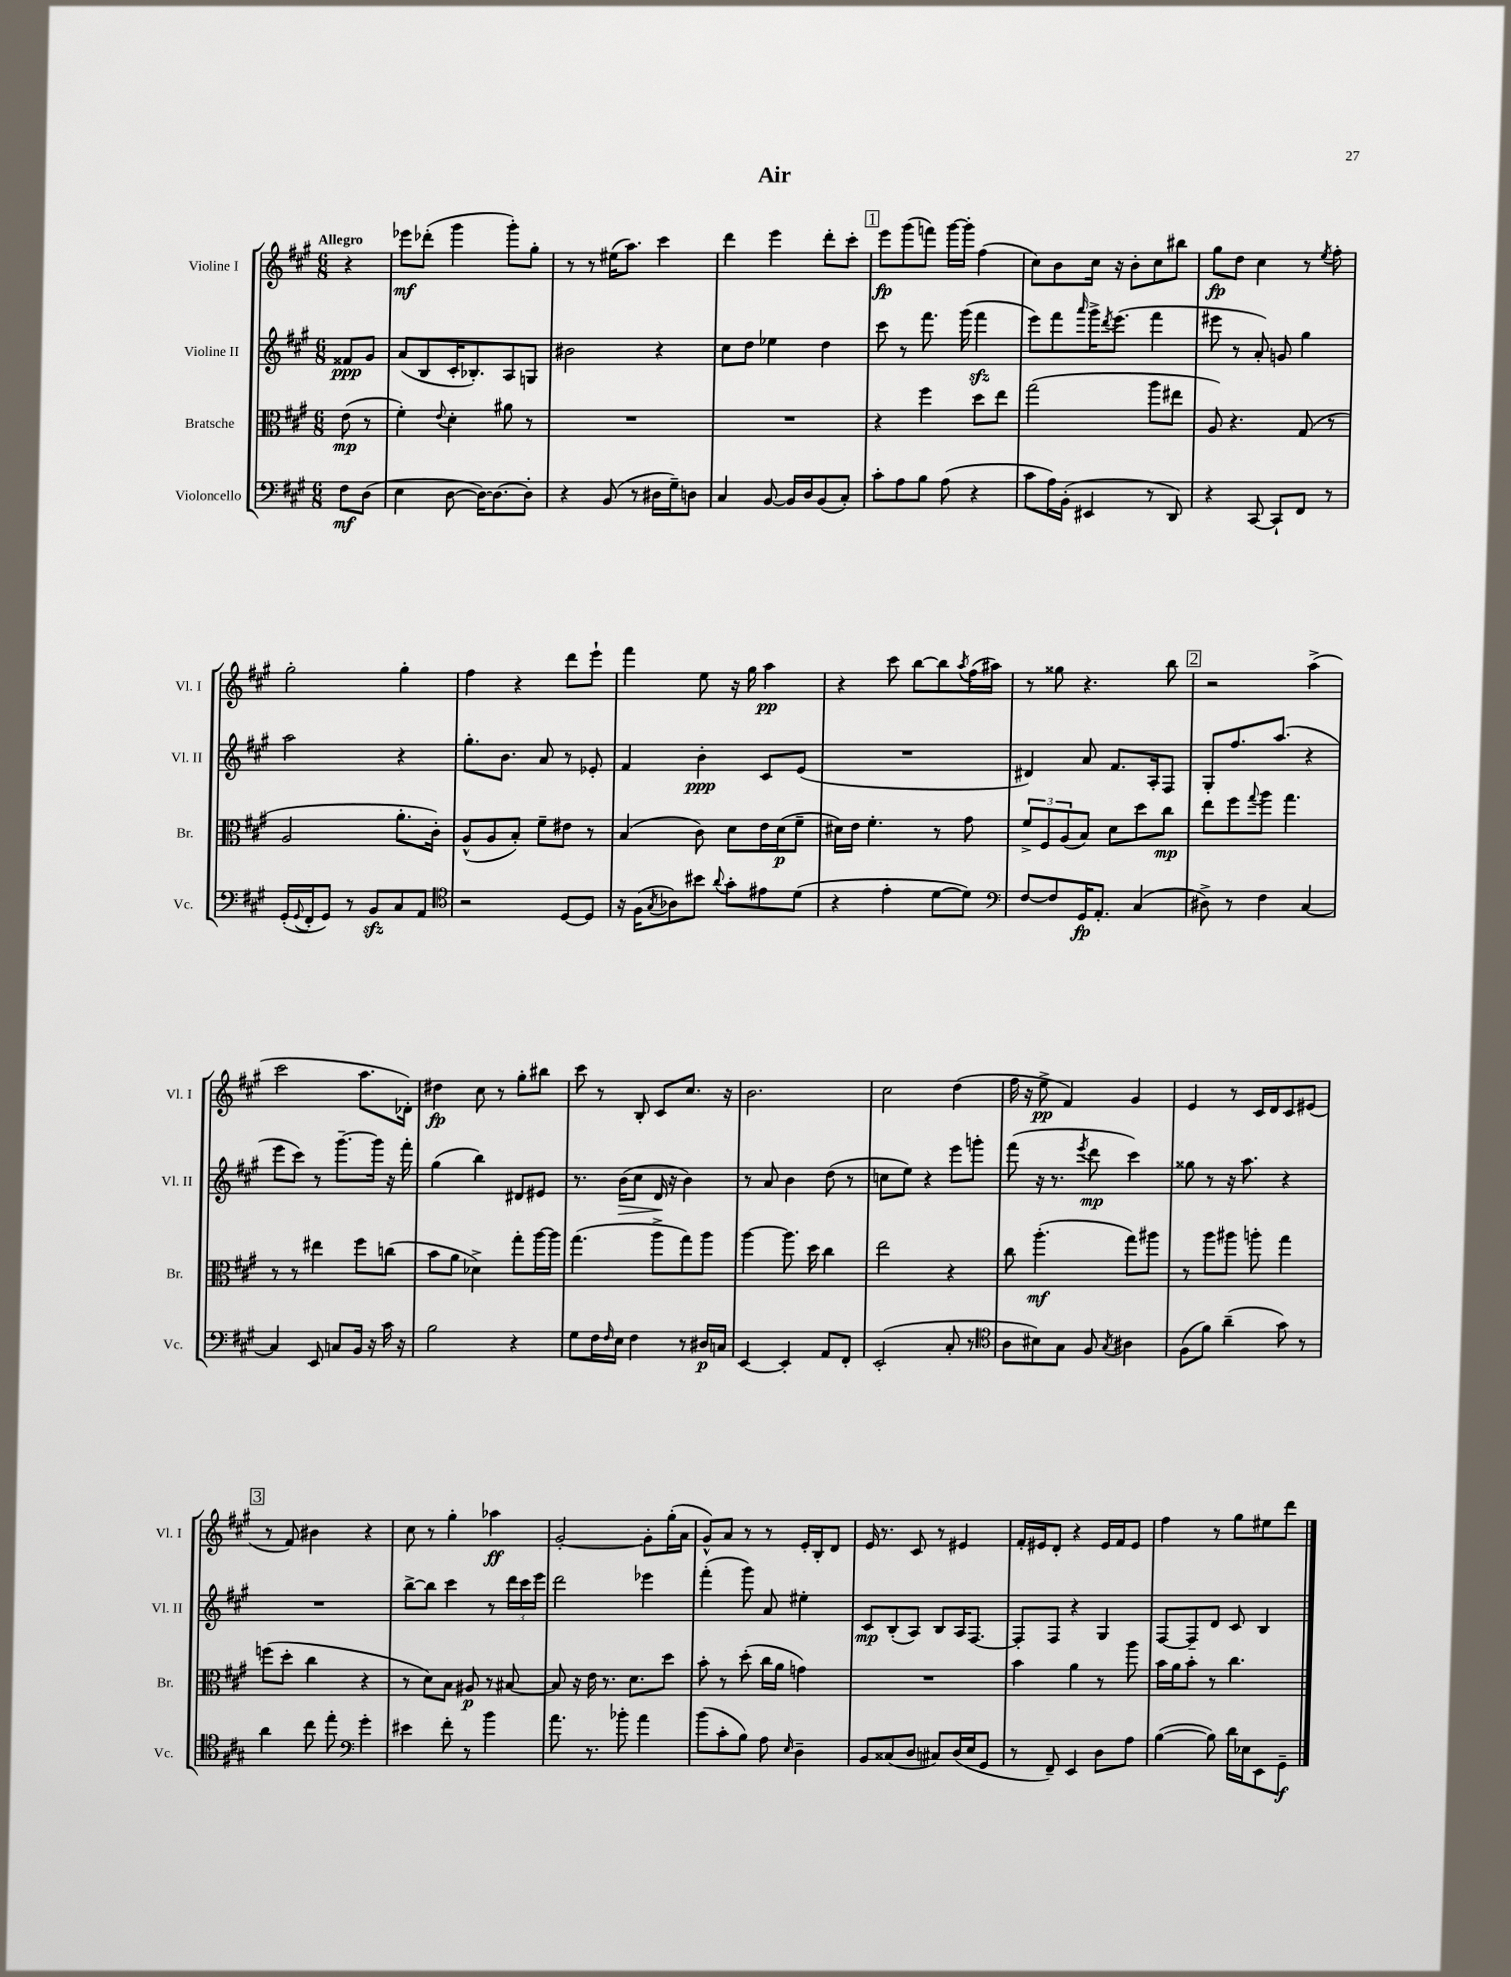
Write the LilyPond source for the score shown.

\header { title = "Air" }
<<
\new StaffGroup <<
\new Staff = "s0" \with { instrumentName = "Violine I" shortInstrumentName = "Vl. I" } {
    \clef treble \key a \major \numericTimeSignature \time 6/8 \partial 4 \tempo "Allegro"
    r4 |
    ees'''8\mf des'''8-.( gis'''4 gis'''8-.) gis''8-. |
    r8 r8 eis''16( a''8.) cis'''4 |
    d'''4 e'''4 d'''8-. cis'''8-. |
    \mark \markup { \box "1" } e'''8\fp gis'''8( f'''8) gis'''16~ gis'''16-. fis''4( |
    cis''8) b'8 cis''16 r16 b'8-. cis''8 bis''8 |
    gis''8\fp d''8 cis''4 r8 \acciaccatura { e''8 } fis''8-. |
    gis''2-. gis''4-. |
    fis''4 r4 d'''8 e'''8-! |
    fis'''4 e''8 r16 gis''16 a''4\pp |
    r4 cis'''8 b''8~ b''8 \acciaccatura { a''8 } fis''16( ais''16) |
    r8 gisis''8 r4. b''8 |
    \mark \markup { \box "2" } r2 a''4->( |
    cis'''2 a''8. des'16-.) |
    dis''4\fp cis''8 r8 gis''8-. bis''8 |
    cis'''8 r8 b8-. cis'8 cis''8. r16 |
    b'2. |
    cis''2 d''4( |
    fis''16 r16 e''8->\pp fis'4) gis'4 |
    e'4 r8 cis'16 d'16 cis'8 eis'8( |
    \mark \markup { \box "3" } r8 fis'8) bis'4 r4 |
    cis''8 r8 gis''4-. aes''4\ff |
    gis'2~-. gis'8-. gis''16-.( a'16 |
    gis'8-^) a'8 r8 r8 e'16-. b16-. d'8 |
    e'16 r8. cis'8 r8 eis'4 |
    fis'16-. eis'16 d'8-. r4 eis'16 fis'16 eis'8 |
    fis''4 r8 gis''8 eis''8 d'''8 \bar "|." |
}
\new Staff = "s1" \with { instrumentName = "Violine II" shortInstrumentName = "Vl. II" } {
    \clef treble \key a \major \numericTimeSignature \time 6/8 \partial 4
    fisis'8\ppp gis'8 |
    a'8( b8 cis'16-. bes8.-.) a8 g8 |
    bis'2 r4 |
    cis''8 d''8 ees''4 d''4 |
    \mark \markup { \box "1" } cis'''8 r8 fis'''8. gis'''16( fis'''4\sfz |
    e'''8) fis'''8 \grace { a'''16 } gis'''16-> \acciaccatura { d'''8 } e'''8.( fis'''4 |
    eis'''8 r8 a'8-.) g'8 gis''4 |
    a''2 r4 |
    gis''8.-. b'8. a'8 r8 ees'8-. |
    fis'4 b'4-.\ppp cis'8 e'8( |
    R2. |
    dis'4) a'8 fis'8. a16-. fis8 |
    \mark \markup { \box "2" } gis8-. fis''8. a''8.( r4 |
    e'''8 cis'''8) r8 gis'''8.~-- gis'''16 r16 fis'''16-. |
    gis''4( b''4) dis'8 eis'8 |
    r8. b'16\>( cis''8 d'16\! r16 b'4) |
    r8 a'8 b'4 d''8( r8 |
    c''8 e''8) r4 e'''8 g'''8-. |
    fis'''8( r16 r8. \acciaccatura { e'''8 } d'''8\mp cis'''4) |
    gisis''8 r8 r16 a''8. r4 |
    \mark \markup { \box "3" } R2. |
    b''8~-> b''8 cis'''4 r8 \tuplet 3/2 { d'''16 cis'''16 e'''16 } |
    d'''2 ees'''4 |
    fis'''4-.( gis'''8) a'8 eis''4-. |
    cis'8\mp b8-.( a8) b8 a16 fis8.~ |
    fis8-. fis8 r4 gis4 |
    fis8~ fis8-- d'8 cis'8 b4 \bar "|." |
}
\new Staff = "s2" \with { instrumentName = "Bratsche" shortInstrumentName = "Br." } {
    \clef alto \key a \major \numericTimeSignature \time 6/8 \partial 4
    e'8\mp( r8 |
    fis'4-.) \appoggiatura { e'8 } d'4-. ais'8 r8 |
    R2. |
    R2. |
    \mark \markup { \box "1" } r4 fis''4 d''8 e''8 |
    gis''2( a''8 eis''8 |
    a8) r4. gis8( r8 |
    a2 a'8.-. cis'16-.) |
    a8-^( a8 b8-.) fis'8-- eis'8 r8 |
    b4( cis'8) d'8 e'16 d'16\p( fis'8-- |
    dis'16) e'16 fis'4.-. r8 gis'8 |
    \tuplet 3/2 { fis'8-> fis8 a8( } b8) d'8 d''8 cis''8\mp |
    \mark \markup { \box "2" } e''8 fis''8 \appoggiatura { gis''8 } a''8 gis''4. |
    r8 r8 eis''4 fis''8 c''8( |
    b'8 a'8 des'4->) gis''8-. a''16~ a''16 |
    gis''4.( a''8-> gis''8) a''8 |
    a''4~ a''8. d''16 cis''4 |
    e''2 r4 |
    cis''8 a''4.-.\mf( gis''8) ais''8 |
    r8 a''8 ais''8 a''8-. gis''4 |
    \mark \markup { \box "3" } f''8( d''8-. cis''4 r4 |
    r8 d'8) b8 ais8\p r8 bis8~ |
    bis8 r16 e'16 r8. d'8. d''8 |
    b'8-. r8 d''8-.( cis''16 a'16 g'4) |
    R2. |
    b'4 a'4 r8 a''8 |
    b'16 a'16 b'8-. r8 cis''4. \bar "|." |
}
\new Staff = "s3" \with { instrumentName = "Violoncello" shortInstrumentName = "Vc." } {
    \clef bass \key a \major \numericTimeSignature \time 6/8 \partial 4
    fis8\mf d8( |
    e4 d8~ d16~) d8.~ d8-. |
    r4 b,8( r8 dis16 gis16--) d8 |
    cis4 b,8~ b,16 d16 b,8( cis8-.) |
    \mark \markup { \box "1" } cis'8-. a8 b8 a8( r4 |
    cis'8 a16) b,16-.( eis,4 r8 d,8) |
    r4 cis,8~ cis,8-! fis,8 r8 |
    gis,16-.( \appoggiatura { gis,8 } fis,16-. gis,8) r8 b,8\sfz cis8 a,8 |
    \clef tenor r2 d8~ d8 |
    r16 fis16( \acciaccatura { gis8 } aes8) bis'8 \appoggiatura { a'8 } gis'8-. eis'8 d'8( |
    r4 e'4-. d'8~ d'8) |
    \clef bass fis8~ fis8 gis,16\fp a,8.-. cis4( |
    \mark \markup { \box "2" } dis8->) r8 fis4 cis4~ |
    cis4 e,8 c8 b,16 r16 cis'16 r16 |
    b2 r4 |
    gis8 fis16 \grace { fis16 } e16 fis4 r8 dis16\p c16 |
    e,4~ e,4-. a,8 fis,8-. |
    e,2-.( cis8-. r8 |
    \clef tenor a8 bis8) gis8 fis8 \acciaccatura { gis8 } ais4 |
    fis8( fis'8) a'4--( gis'8) r8 |
    \mark \markup { \box "3" } a'4 cis''8 e''8-. \clef bass gis'4-. |
    eis'4 fis'8-. r8 b'4 |
    a'8. r8. bes'8-. a'4 |
    b'8( cis'8-. b8) a8 \grace { e16 } d4-- |
    b,8 cisis8( d8 cis8) d16( e16 gis,8 |
    r8 fis,8--) e,4 d8 a8 |
    b4~( b8) d'16 ees16 e,8 gis,8--\f \bar "|." |
}
>>
>>
\layout { \context { \Score \remove "Bar_number_engraver" } }
